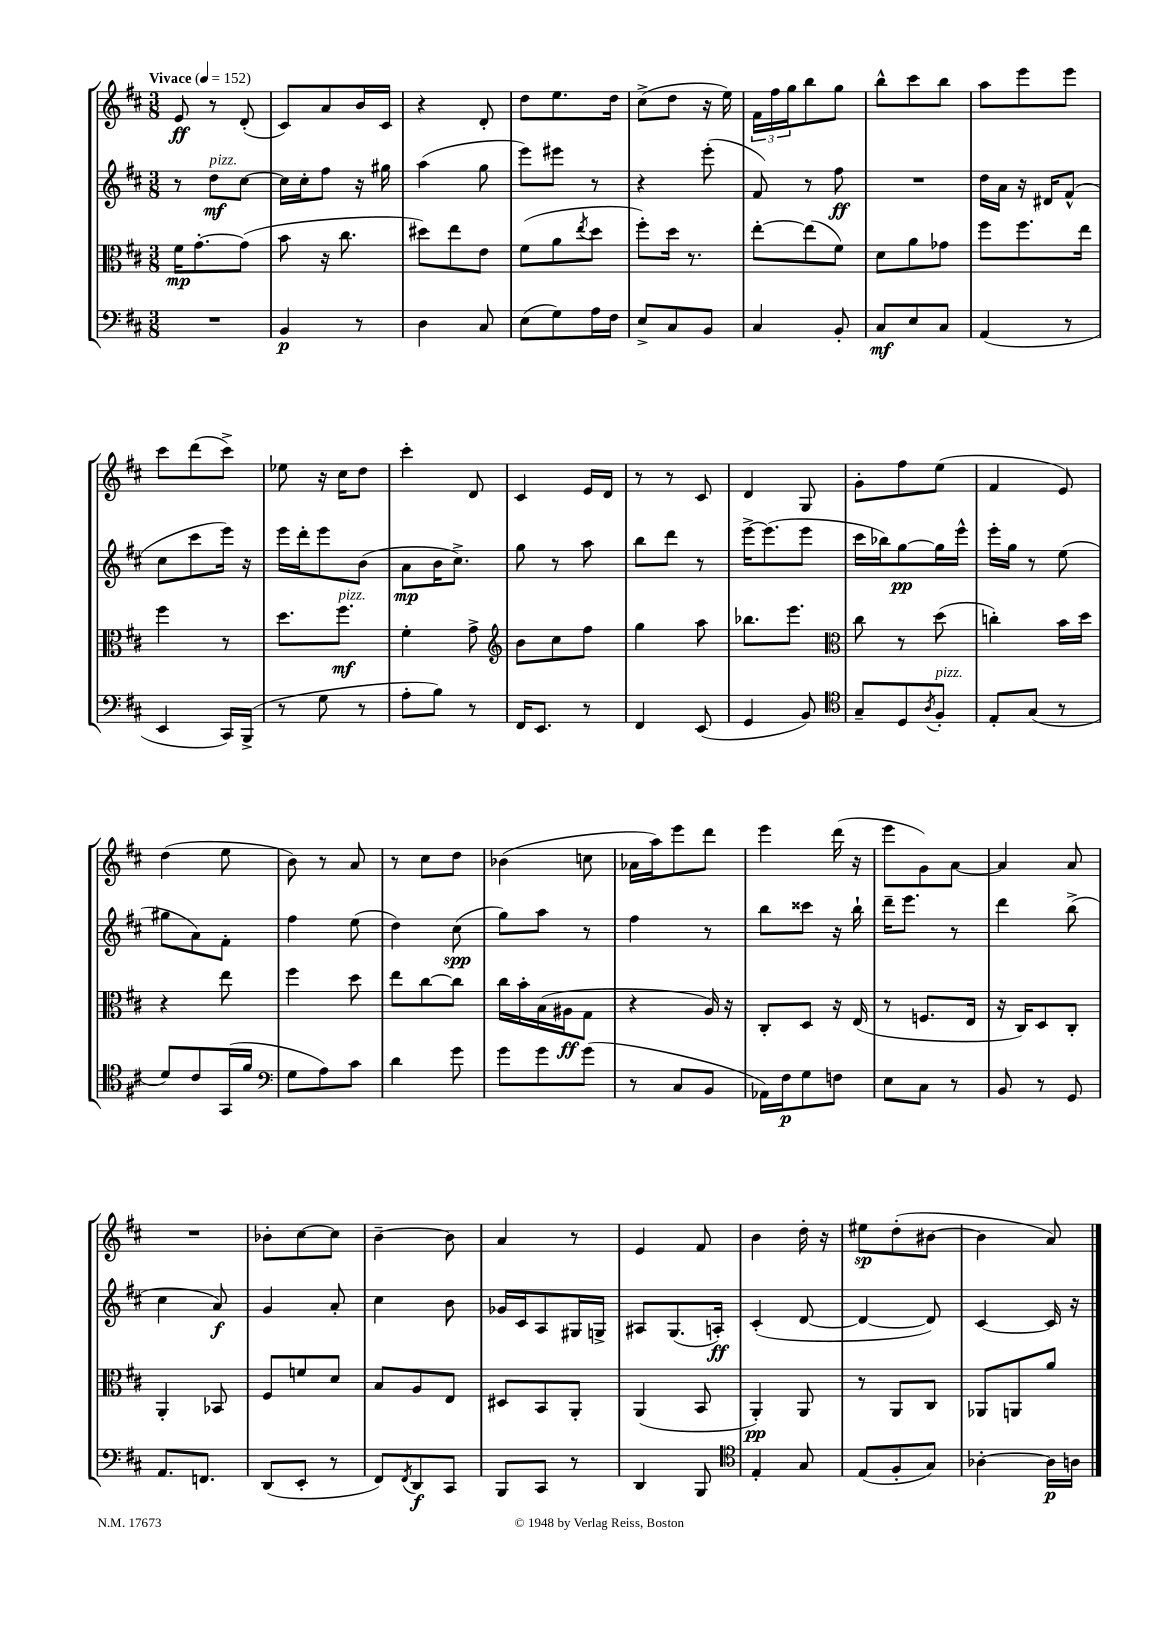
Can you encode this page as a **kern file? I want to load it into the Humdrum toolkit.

**kern	**dynam	**kern	**dynam	**kern	**dynam	**kern	**dynam
*part4	*part4	*part3	*part3	*part2	*part2	*part1	*part1
*staff4	*staff4	*staff3	*staff3	*staff2	*staff2	*staff1	*staff1
*clefF4	*	*clefC3	*	*clefG2	*	*clefG2	*
*k[f#c#]	*	*k[f#c#]	*	*k[f#c#]	*	*k[f#c#]	*
*M3/8	*	*M3/8	*	*M3/8	*	*M3/8	*
*MM152	*	*MM152	*	*MM152	*	*MM152	*
=1	=1	=1	=1	=1	=1	=1	=1
!	!	!	!	!	!	!LO:TX:a:B:t=Vivace	!
4.r	.	16f#\KL	mp	8r	.	8e/	ff
.	.	[8.g'\	.	.	.	.	.
!	!	!	!	!LO:TX:a:i:t=pizz.	!	!	!
.	.	.	.	8dd\L	mf	8r	.
.	.	(8g\J]	.	[8cc#\J	.	(8d'/	.
=2	=2	=2	=2	=2	=2	=2	=2
4BB/	p	8b\	.	16cc#\LL]	.	8c#/L)	.
.	.	.	.	16cc#'\J	.	.	.
.	.	16r	.	8ff#\J	.	8a/	.
.	.	8.cc#\	.	.	.	.	.
8r	.	.	.	16r	.	16b/L	.
.	.	.	.	16gg#X\	.	16c#/JJ	.
=3	=3	=3	=3	=3	=3	=3	=3
4D\	.	8dd#X\L)	.	(4aa\	.	4r	.
.	.	8ee\	.	.	.	.	.
8C#/	.	8e\J	.	8gg\	.	8d'/	.
=4	=4	=4	=4	=4	=4	=4	=4
(8E\L	.	(8f#\L	.	8eee\L)	.	8dd\L	.
8G\)	.	8a\	.	8eee#X\J	.	8.ee\	.
.	.	8qee/	.	.	.	.	.
16A\L	.	8dd\J	.	8r	.	.	.
16F#\JJ	.	.	.	.	.	16dd\Jk	.
=5	=5	=5	=5	=5	=5	=5	=5
8E^/L	.	8ff#'\L)	.	4r	.	(8cc#^\L	.
8C#/	.	16dd\Jk	.	.	.	8dd\J	.
.	.	8.r	.	.	.	.	.
8BB/J	.	.	.	(8eee'\	.	16r	.
.	.	.	.	.	.	16ee\)	.
=6	=6	=6	=6	=6	=6	=6	=6
4C#/	.	[8ee'\L	.	8f#/)	.	24f#\LL	.
.	.	.	.	.	.	24ff#\	.
.	.	.	.	.	.	24gg\J	.
.	.	(8ee\]	.	8r	.	8bb\	.
8BB'/	.	8f#\J)	.	8ff#\	ff	8gg\J	.
=7	=7	=7	=7	=7	=7	=7	=7
8C#/L	mf	8d\L	.	4.r	.	8bb^^\L	.
8E/	.	8a\	.	.	.	8ccc#\	.
8C#/J	.	8g-X\J	.	.	.	8bb\J	.
=8	=8	=8	=8	=8	=8	=8	=8
(4AA/	.	8ff#\L	.	16dd\LL	.	8aa\L	.
.	.	.	.	16a\JJ	.	.	.
.	.	8.ff#\	.	16r	.	8eee\	.
.	.	.	.	16d#X/KL	.	.	.
8r	.	.	.	(8f#^^/J	.	8eee\J	.
.	.	16ee\Jk	.	.	.	.	.
!!LO:LB:g=z
=9	=9	=9	=9	=9	=9	=9	=9
4EE/	.	4ff#\	.	8cc#\L	.	8ccc#\L	.
.	.	.	.	8ccc#\	.	(8ddd\	.
16CC#/LL)	.	8r	.	16eee\Jk)	.	8ccc#^\J)	.
(16BBB^/JJ	.	.	.	16r	.	.	.
=10	=10	=10	=10	=10	=10	=10	=10
8r	.	8.dd\L	.	16eee\LL	.	8ee-X\	.
.	.	.	.	16ddd'\J	.	.	.
8G\	.	.	.	8eee\	.	16r	.
!	!	!LO:TX:a:i:t=pizz.	!	!	!	!	!
.	.	8.ff#\J	mf	.	.	16cc#\KL	.
8r	.	.	.	(8b\J	.	8dd\J	.
=11	=11	=11	=11	=11	=11	=11	=11
8A'\L	.	4f#'\	.	8a\L	mp	4ccc#'\	.
8B\J)	.	.	.	16b\K	.	.	.
.	.	.	.	8.cc#^\J)	.	.	.
8r	.	8g^\	.	.	.	8d/	.
=12	=12	=12	=12	=12	=12	=12	=12
*	*	*clefG2	*	*	*	*	*
16FF#/KL	.	8b\L	.	8gg\	.	4c#/	.
8.EE/J	.	.	.	.	.	.	.
.	.	8cc#\	.	8r	.	.	.
8r	.	8ff#\J	.	8aa\	.	16e/LL	.
.	.	.	.	.	.	16d/JJ	.
=13	=13	=13	=13	=13	=13	=13	=13
4FF#/	.	4gg\	.	8bb\L	.	8r	.
.	.	.	.	8ddd\J	.	8r	.
(8EE/	.	8aa\	.	8r	.	8c#/	.
=14	=14	=14	=14	=14	=14	=14	=14
4GG/	.	8.bb-X\L	.	[16eee^\KL	.	4d/	.
.	.	.	.	(8.eee\]	.	.	.
.	.	8.eee\J	.	.	.	.	.
8BB/)	.	.	.	8eee\J	.	8G/	.
=15	=15	=15	=15	=15	=15	=15	=15
*clefC4	*	*clefC3	*	*	*	*	*
8G~/L	.	8cc#\	.	16ccc#\LL	.	8g'\L	.
.	.	.	.	16bb-X\J)	.	.	.
8D/	.	8r	.	[8gg\	pp	8ff#\	.
8qA/	.	.	.	.	.	.	.
!LO:TX:a:i:t=pizz.	!	!	!	!	!	!	!
8F#'/J	.	(8dd\	.	16gg\L]	.	(8ee\J	.
.	.	.	.	16eee^^\JJ	.	.	.
=16	=16	=16	=16	=16	=16	=16	=16
8E'/L	.	4ccn'\)	.	16eee'\LL	.	4f#/	.
.	.	.	.	16gg\JJ	.	.	.
(8G/J	.	.	.	8r	.	.	.
8r	.	16b\LL	.	(8ee\	.	8e/)	.
.	.	16dd\JJ	.	.	.	.	.
!!LO:LB:g=z
=17	=17	=17	=17	=17	=17	=17	=17
8d/L)	.	4r	.	8gg#X\L	.	(4dd\	.
8c#/	.	.	.	8a\)	.	.	.
(16GG/L	.	8ee\	.	8f#'\J	.	8ee\	.
16f#/JJ	.	.	.	.	.	.	.
=18	=18	=18	=18	=18	=18	=18	=18
*clefF4	*	*	*	*	*	*	*
8G\L	.	4ff#\	.	4ff#\	.	8b\)	.
8A\)	.	.	.	.	.	8r	.
8c#\J	.	8dd\	.	(8ee\	.	8a/	.
=19	=19	=19	=19	=19	=19	=19	=19
4d\	.	8ee\L	.	4dd\)	.	8r	.
.	.	[8cc#\	.	.	.	8cc#\L	.
8g\	.	8cc#\J]	.	(8cc#\	spp	8dd\J	.
=20	=20	=20	=20	=20	=20	=20	=20
8g\L	.	16cc#\LL	.	8gg\L)	.	(4b-X\	.
.	.	16b'\	.	.	.	.	.
8g\	.	(16B\	.	8aa\J	.	.	.
.	.	16A#X\J	ff	.	.	.	.
(8g\J	.	8G\J	.	8r	.	8ccn\	.
=21	=21	=21	=21	=21	=21	=21	=21
8r	.	4r	.	4ff#\	.	16a-X\LL	.
.	.	.	.	.	.	16aa\J)	.
8C#/L	.	.	.	.	.	8eee\	.
8BB/J	.	16A/)	.	8r	.	8ddd\J	.
.	.	16r	.	.	.	.	.
=22	=22	=22	=22	=22	=22	=22	=22
16AA-X\LL)	.	8C#'/L	.	8bb\L	.	4eee\	.
16F#\J	p	.	.	.	.	.	.
8G\	.	8D/J	.	8ccc##X\J	.	.	.
8Fn\J	.	16r	.	16r	.	(16ddd\	.
.	.	(16E/	.	16bb`\	.	16r	.
=23	=23	=23	=23	=23	=23	=23	=23
8E\L	.	8r	.	16ddd~\KL	.	8eee\L	.
.	.	.	.	8.eee\J	.	.	.
8C#\J	.	8.Fn/L	.	.	.	8g\)	.
8r	.	.	.	8r	.	[8a\J	.
.	.	16E/Jk	.	.	.	.	.
=24	=24	=24	=24	=24	=24	=24	=24
8BB/	.	16r	.	4ddd\	.	4a/]	.
.	.	16C#/KL)	.	.	.	.	.
8r	.	8D/	.	.	.	.	.
8GG/	.	8C#'/J	.	(8bb^\	.	8a/	.
!!LO:LB:g=z
=25	=25	=25	=25	=25	=25	=25	=25
8.AA/L	.	4AA'/	.	4cc#\	.	4.r	.
8.FFn/J	.	.	.	.	.	.	.
.	.	8BB-X/	.	8a/)	f	.	.
=26	=26	=26	=26	=26	=26	=26	=26
(8DD/L	.	8F#/L	.	4g/	.	8b-X'\L	.
8EE'/J	.	8fn/	.	.	.	[8cc#\	.
8r	.	8d/J	.	8a'/	.	8cc#\J]	.
=27	=27	=27	=27	=27	=27	=27	=27
8FF#/L)	.	8B/L	.	4cc#\	.	[4b~\	.
8qFF#/	.	.	.	.	.	.	.
8DD/	f	8A/	.	.	.	.	.
8CC#/J	.	8E/J	.	8b\	.	8b\]	.
=28	=28	=28	=28	=28	=28	=28	=28
8BBB/L	.	8D#X/L	.	16g-X/LL	.	4a/	.
.	.	.	.	16c#/J	.	.	.
8CC#/J	.	8BB/	.	8A/	.	.	.
8r	.	8AA'/J	.	16G#X/L	.	8r	.
.	.	.	.	16Gn^/JJ	.	.	.
=29	=29	=29	=29	=29	=29	=29	=29
4DD/	.	(4AA/	.	8A#X/L	.	4e/	.
.	.	.	.	(8.G/	.	.	.
8BBB/	.	8BB/	.	.	.	8f#/	.
.	.	.	.	16An'/Jk)	ff	.	.
=30	=30	=30	=30	=30	=30	=30	=30
*clefC4	*	*	*	*	*	*	*
4E'/	.	4AA'/)	pp	(4c#'/	.	4b\	.
8G/	.	8AA/	.	[8d/	.	16dd'\	.
.	.	.	.	.	.	16r	.
=31	=31	=31	=31	=31	=31	=31	=31
(8E/L	.	8r	.	4d/_	.	8ee#X\L	sp
8F#'/	.	8AA/L	.	.	.	(8dd'\	.
8G/J)	.	8C#/J	.	8d/])	.	[8b#X\J	.
=32	=32	=32	=32	=32	=32	=32	=32
[4A-X'\	.	8AA-X/L	.	[4c#/	.	4b#\]	.
.	.	8AAn/	.	.	.	.	.
16A-\LL]	p	8a/J	.	16c#/]	.	8a/)	.
16An\JJ	.	.	.	16r	.	.	.
==	==	==	==	==	==	==	==
*-	*-	*-	*-	*-	*-	*-	*-
